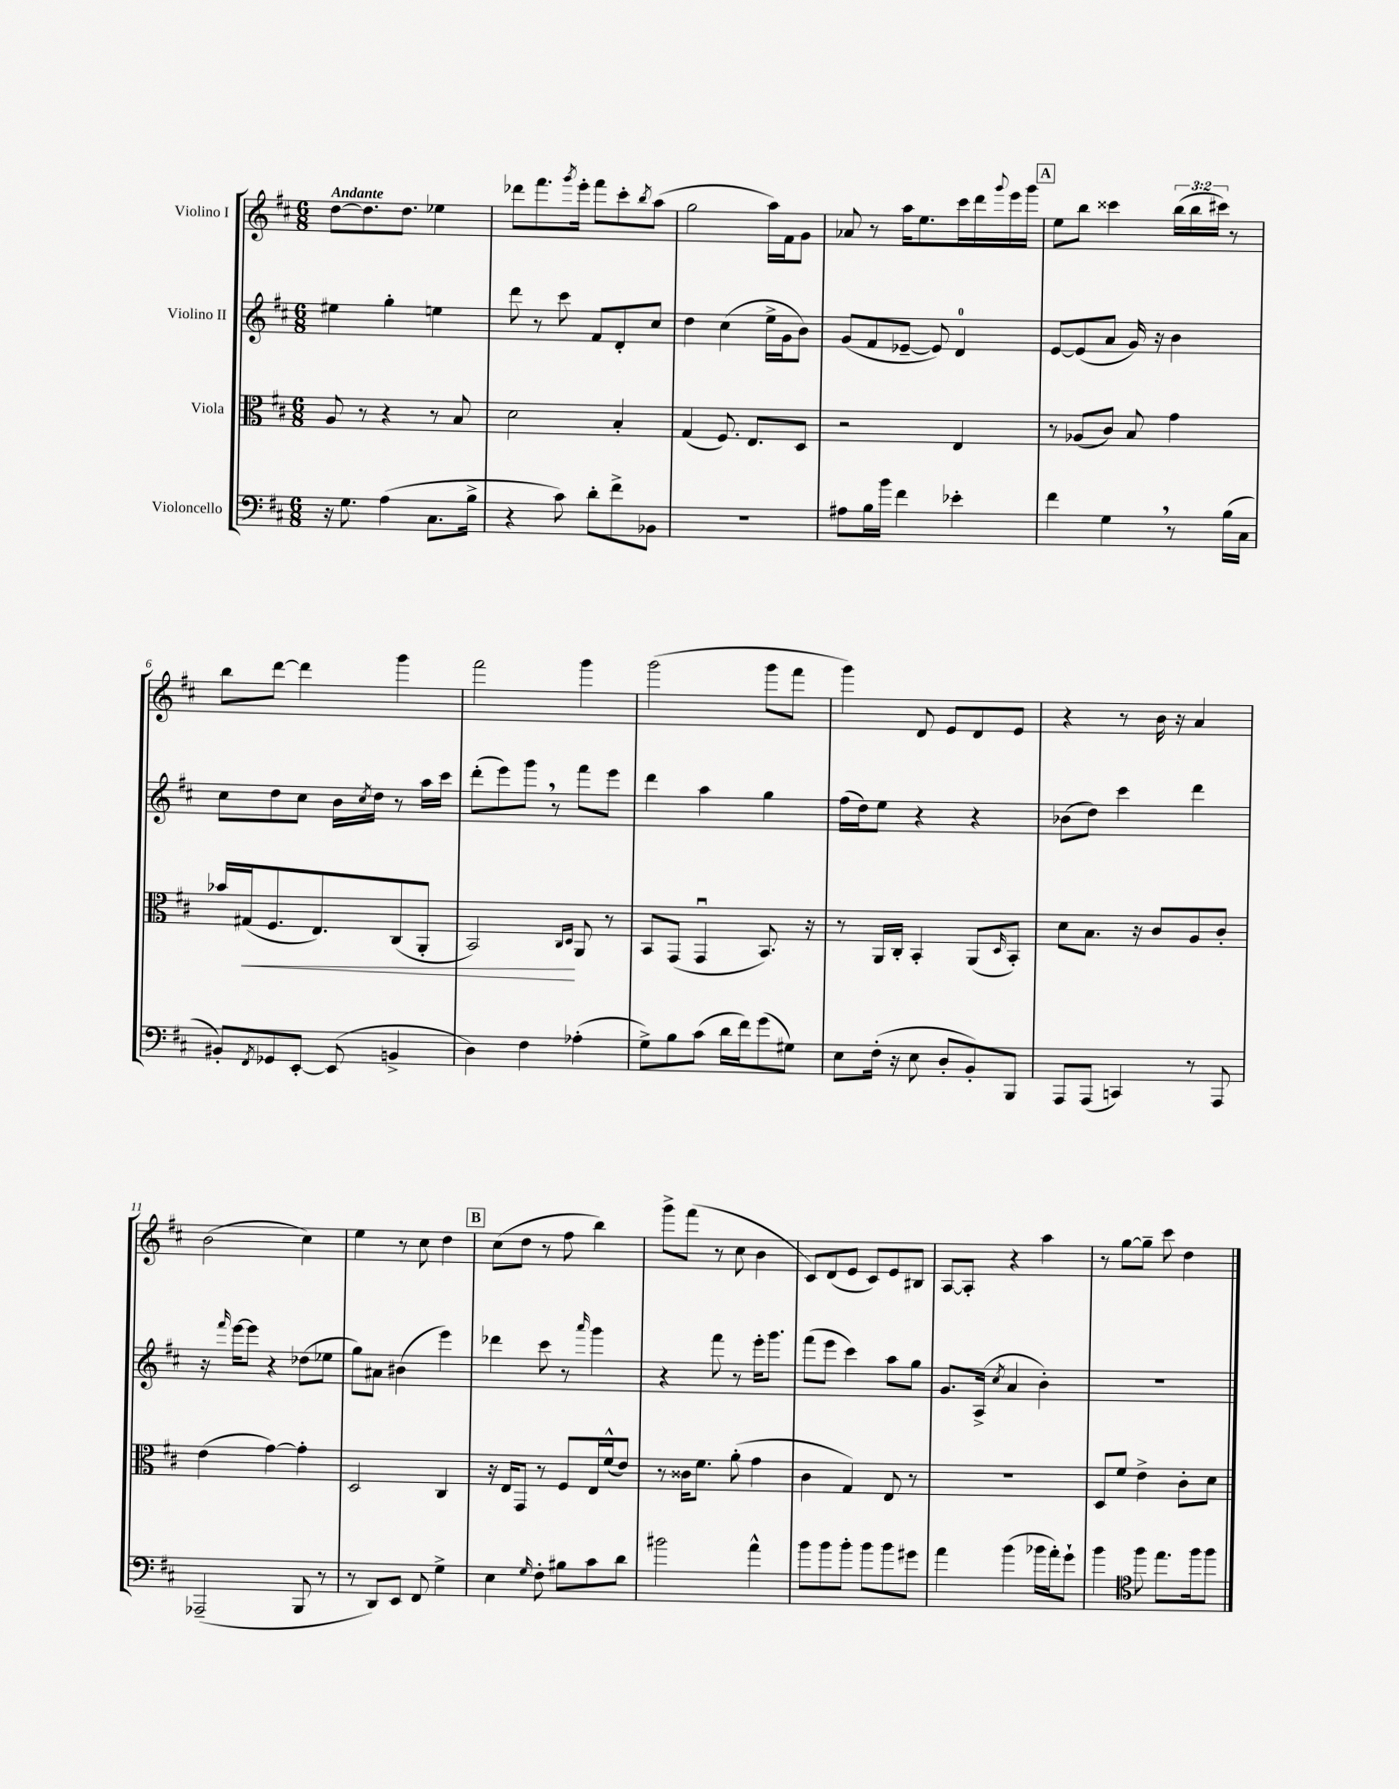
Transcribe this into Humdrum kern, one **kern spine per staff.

**kern	**kern	**kern	**kern
*staff4	*staff3	*staff2	*staff1
*clefF4	*clefC3	*clefG2	*clefG2
*k[f#c#]	*k[f#c#]	*k[f#c#]	*k[f#c#]
*M6/8	*M6/8	*M6/8	*M6/8
16r	8A	4ee#	[8dd
8.G	.	.	.
.	8r	.	8.dd]
(4A	4r	4gg'	.
.	.	.	8.dd
8.C#	8r	4ee	4ee-
.	8B	.	.
16B^	.	.	.
=	=	=	=
4r	2d	8ddd	8ddd-
.	.	8r	8.fff#
8c#)	.	8ccc#	.
.	.	.	8qggg
.	.	.	16eee'
8d'	.	8f#	8fff#
8f#^	4B'	8d'	8ccc#'
.	.	.	8qbb
8BB-	.	8cc#	(8aa
=	=	=	=
2.r	(4G	4dd	2gg
.	8.F#)	(4cc#	.
.	8.E	.	.
.	.	16ee^	16aa)
.	.	16g	16f#
.	8D	8b)	8g
=	=	=	=
8A#	2r	(8g	8a-
16B	.	8f#	8r
16b	.	.	.
4f#	.	[8e-~	16aa
.	.	.	8.ee
.	.	8e-])	.
4e-'	4E	4d	16ccc#
.	.	.	16ddd
.	.	.	8qqggg
.	.	.	16eee
.	.	.	16ggg
=	=	=	=
4f#	8r	[8e	8ee
.	(8A-	(8e]	8bb
4G	8c#)	8a	4ccc##
.	8B	16g)	.
.	.	16r	.
8r	4g	4b	(24bb
.	.	.	24bb
.	.	.	24ccc#)
(16B	.	.	8r
16C#	.	.	.
=	=	=	=
8BB#')	16b-	8cc#	8bb
.	(16G#	.	.
8qFF#	.	.	.
8GG-	8.F#	8dd	[8ddd
[8EE'	.	8cc#	4ddd]
.	8.E)	.	.
(8EE]	.	16b	.
.	.	8qcc#	.
.	.	16dd	.
4BB^	(8C#	8r	4ggg
.	8AA'	16aa	.
.	.	16ccc#	.
=	=	=	=
4D)	2BB)	(8ddd'	2fff#
.	.	8eee)	.
4F#	.	8ggg	.
.	.	8r	.
.	16qqC#	.	.
.	16qqD	.	.
(4A-'	8AA	8fff#	4ggg
.	8r	8eee	.
=	=	=	=
8G^)	8BB	4ddd	(2ggg
8B	(8GG	.	.
(8c#	4GGu	4aa	.
16d	.	.	.
16f#)	.	.	.
(8g	8.BB)	4gg	8ggg
8G#)	.	.	8fff#
.	16r	.	.
=	=	=	=
8E	8r	(16ff#	4ggg)
.	.	16dd)	.
(16F#'	16AA	8ee	.
16r	16C#'	.	.
8E	4BB'	4r	8d
8D'	.	.	8e
8BB')	(8AA	4r	8d
.	16qqD	.	.
8BBB	8BB')	.	8e
=	=	=	=
8AAA	8d	(8b-	4r
(8AAA	8.B	8dd)	.
4CC)	.	4ccc#	8r
.	16r	.	.
.	8c#	.	16b
.	.	.	16r
8r	8A	4ddd	4a
8AAA	8c#'	.	.
=	=	=	=
(2AAA-~	(4e	16r	(2b
.	.	16qqfff#	.
.	.	[16eee	.
.	.	8eee]	.
.	[4g)	4r	.
8BBB	4g']	(8dd-	4cc#)
8r	.	8ee-	.
=	=	=	=
8r	2D	8gg)	4ee
8DD)	.	8a#	.
8EE	.	(4b#	8r
8FF#	.	.	8cc#
4G^	4C#	4eee)	4dd
=	=	=	=
4E	16r	4ddd-	(8cc#
.	16E	.	.
.	8GG	.	8dd
16qqG	.	.	.
8F#'	8r	8ccc#	8r
8B#	8F#	8r	8ff#
.	.	16qqaaa	.
8c#	16E	4ggg	4bb)
.	(16f#^^	.	.
8d	8e)	.	.
=	=	=	=
2b#	8r	4r	8ggg^
.	16c##	.	(8fff#
.	8.f#	.	.
.	.	8fff#	8r
.	(8a'	8r	8cc#
4a^^	4g	16eee'	4b
.	.	8.ggg	.
=	=	=	=
8b	4c#	(8fff#	8c#)
8b	.	8eee	(8d
8b'	4G)	4ccc#)	8e
8b	.	.	8c#)
8b	8E	8aa	8e
8g#	8r	8gg	8B#
=	=	=	=
4a	2.r	8.g	[8A
.	.	.	8A']
.	.	(16A^	.
.	.	8qcc#	.
(4b	.	4a	4r
16b-	.	4b')	4aa
16a')	.	.	.
8g`	.	.	.
=	=	=	=
4b	8D	2.r	8r
.	8f#	.	[8gg
*clefC4	*	*	*
8ff#	4e^	.	8gg~]
8.ee	.	.	8ccc#
.	8c#'	.	4dd
16ff#	.	.	.
8ff#	8d	.	.
==	==	==	==
*-	*-	*-	*-
